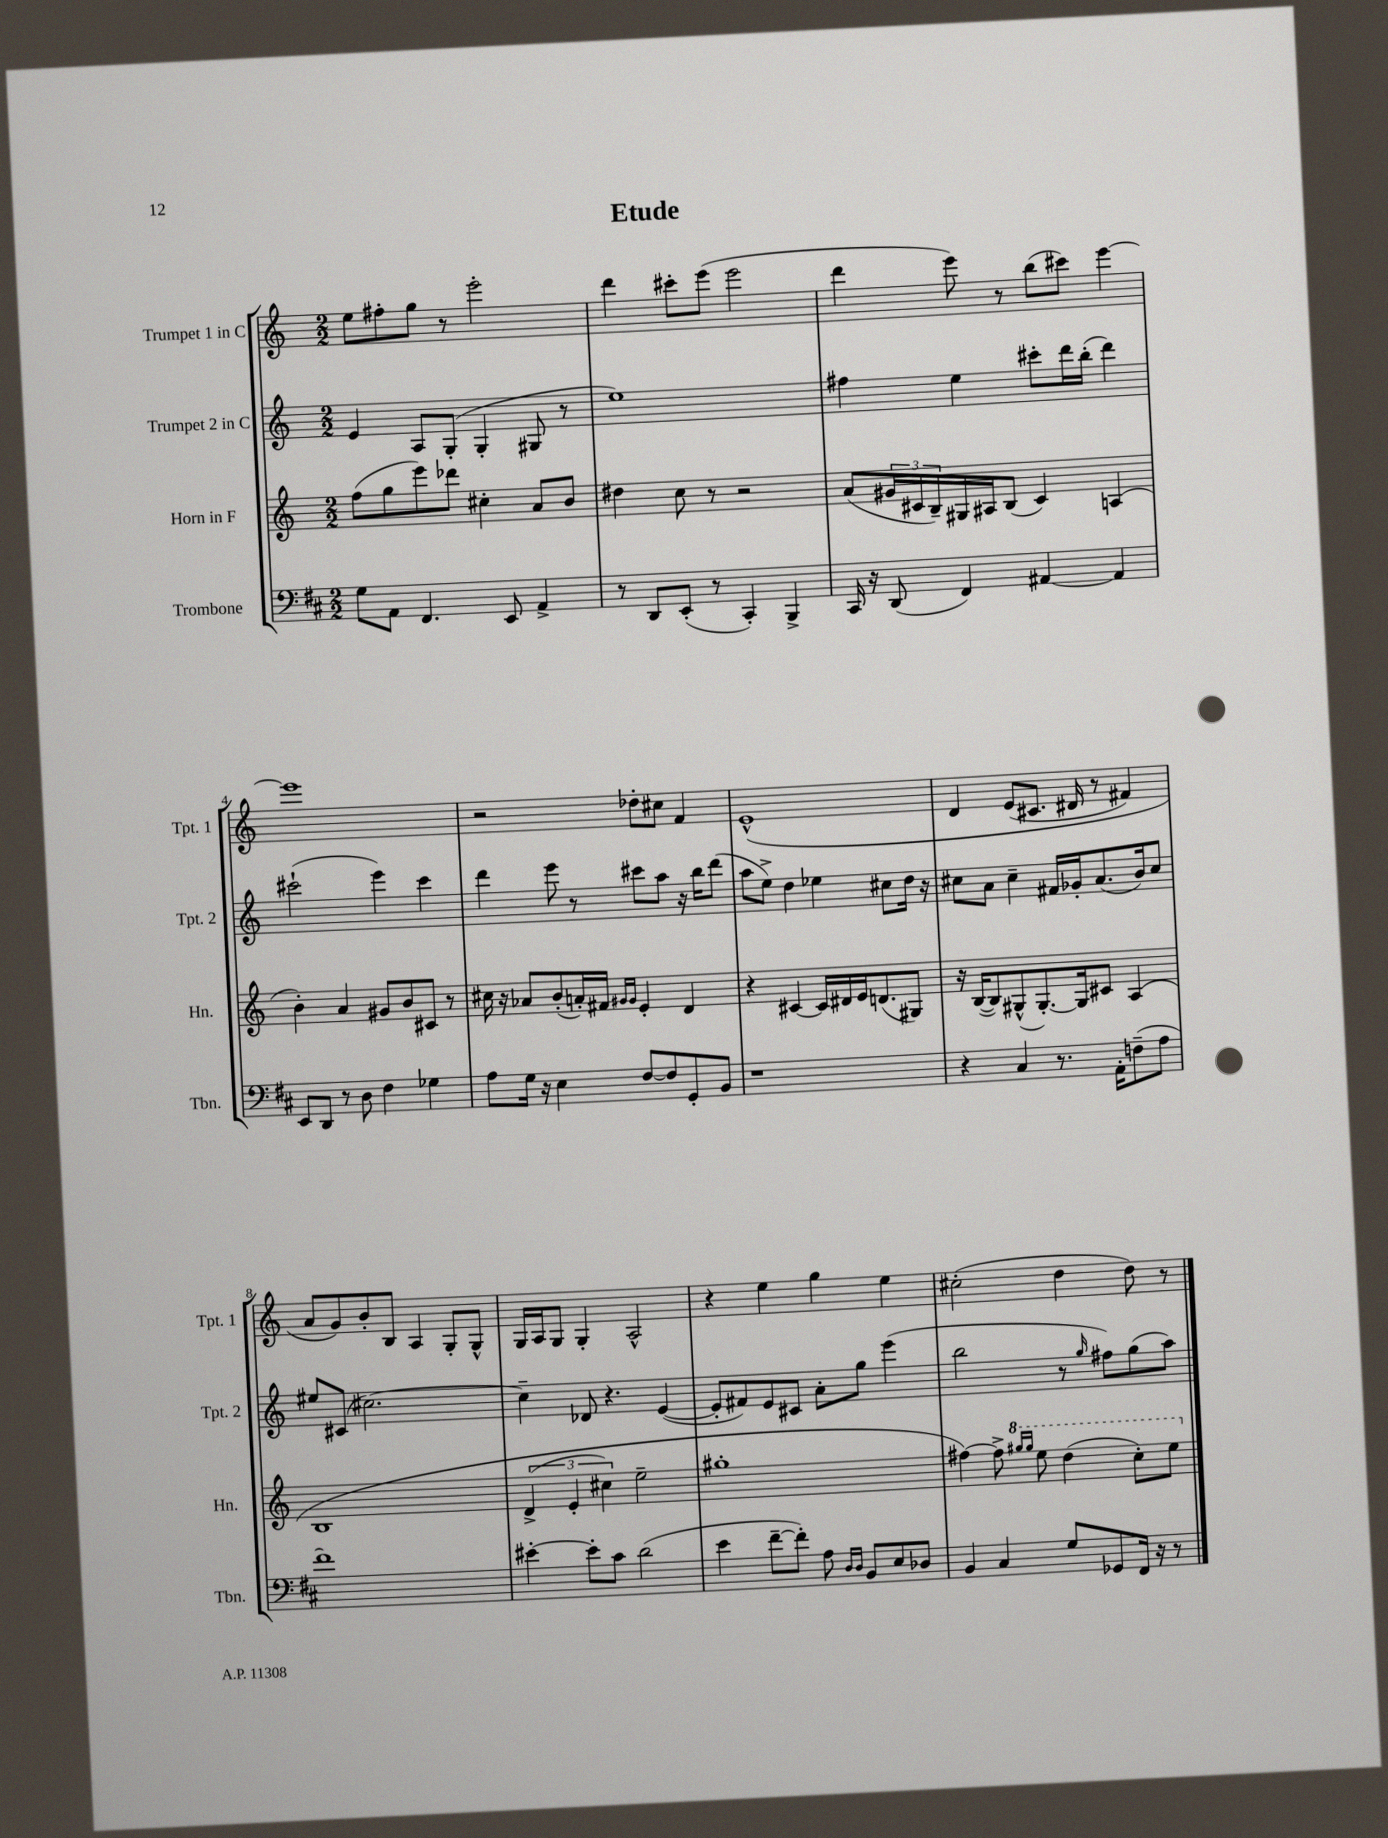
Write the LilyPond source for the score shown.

\header { title = "Etude" }
<<
\new StaffGroup <<
\new Staff = "s0" \with { instrumentName = "Trumpet 1 in C" shortInstrumentName = "Tpt. 1" } {
    \clef treble \key c \major \numericTimeSignature \time 2/2
    e''8 fis''8-. g''8 r8 e'''2-. |
    d'''4 cis'''8-. e'''8( e'''2 |
    d'''4 e'''8) r8 b''8( cis'''8) e'''4~ |
    e'''1 |
    r2 des''8-. cis''8 f'4 |
    e'1-^\( |
    d'4 e'8( cis'8. dis'16 r8 fis'4) |
    a'8 g'8\) b'8-. b8 a4 g8-. g8-^ |
    g16 a16 g8 g4-. a2-^ |
    r4 e''4 g''4 e''4 |
    cis''2-.( d''4 d''8) r8 \bar "|." |
}
\new Staff = "s1" \with { instrumentName = "Trumpet 2 in C" shortInstrumentName = "Tpt. 2" } {
    \clef treble \key c \major \numericTimeSignature \time 2/2
    e'4 a8 g8-.( g4-. gis8 r8 |
    e''1) |
    fis''4 e''4 cis'''8-. d'''16 b''16-.( d'''4) |
    cis'''2-!( e'''4) cis'''4 |
    d'''4 e'''8 r8 cis'''8 a''8 r16 b''16 d'''8( |
    a''8 e''8->) d''4 ees''4 cis''8 d''16 r16 |
    cis''8 a'8 cis''4-- fis'16 ges'16-. a'8.( b'16) cis''8 |
    eis''8 cis'8( cis''2.~) |
    cis''4-- des'8 r4. e'4~( |
    e'8-. fis'8) e'8 cis'8 a'8-. g''8 e'''4( |
    b''2 r8 \grace { g''16 } fis''8) g''8( a''8) \bar "|." |
}
\new Staff = "s2" \with { instrumentName = "Horn in F" shortInstrumentName = "Hn." } {
    \clef treble \key c \major \numericTimeSignature \time 2/2
    f''8( g''8 e'''8) des'''8 cis''4-. a'8 b'8 |
    dis''4 c''8 r8 r2 |
    a'8( \tuplet 3/2 { gis'16 cis'16 b16--) } gis16 ais16 b8( cis'4) a4( |
    b'4-.) a'4 gis'8 b'8 cis'8 r8 |
    cis''16 r16 aes'8 b'8-.( a'16-.) fis'16 \grace { gis'16 gis'16 } e'4-. d'4 |
    r4 cis'4~ cis'16 dis'16 e'16 d'8.( gis8) |
    r16 b16~( b8) gis8-^( gis8.~-.) gis16 cis'8 a4\( |
    b1 |
    \tuplet 3/2 { d'4->( e'4-. cis''4) } e''2-- |
    gis''1-. |
    fis''4~\) fis''8-> \ottava #1 \grace { gis'''16 gis'''16 } e'''8 d'''4( c'''8-.) e'''8 \ottava #0 \bar "|." |
}
\new Staff = "s3" \with { instrumentName = "Trombone" shortInstrumentName = "Tbn." } {
    \clef bass \key d \major \numericTimeSignature \time 2/2
    g8 a,8 fis,4. e,8 a,4-> |
    r8 d,8 e,8-.( r8 cis,4-.) b,,4-> |
    cis,16 r16 d,8( fis,4) ais,4~ ais,4 |
    e,8 d,8 r8 d8 fis4 ges4 |
    a8 g16 r16 e4 fis8~ fis8 g,8-. b,8 |
    r1 |
    r4 cis4 r8. a,16-. f8--( a8 |
    fis'1) |
    eis'4~-. eis'8-. cis'8 d'2( |
    e'4 fis'8~-- fis'8-.) a8 \grace { d16 d16 } b,8 e8 des8 |
    b,4 cis4 g8 ges,8 fis,16 r16 r8 \bar "|." |
}
>>
>>
